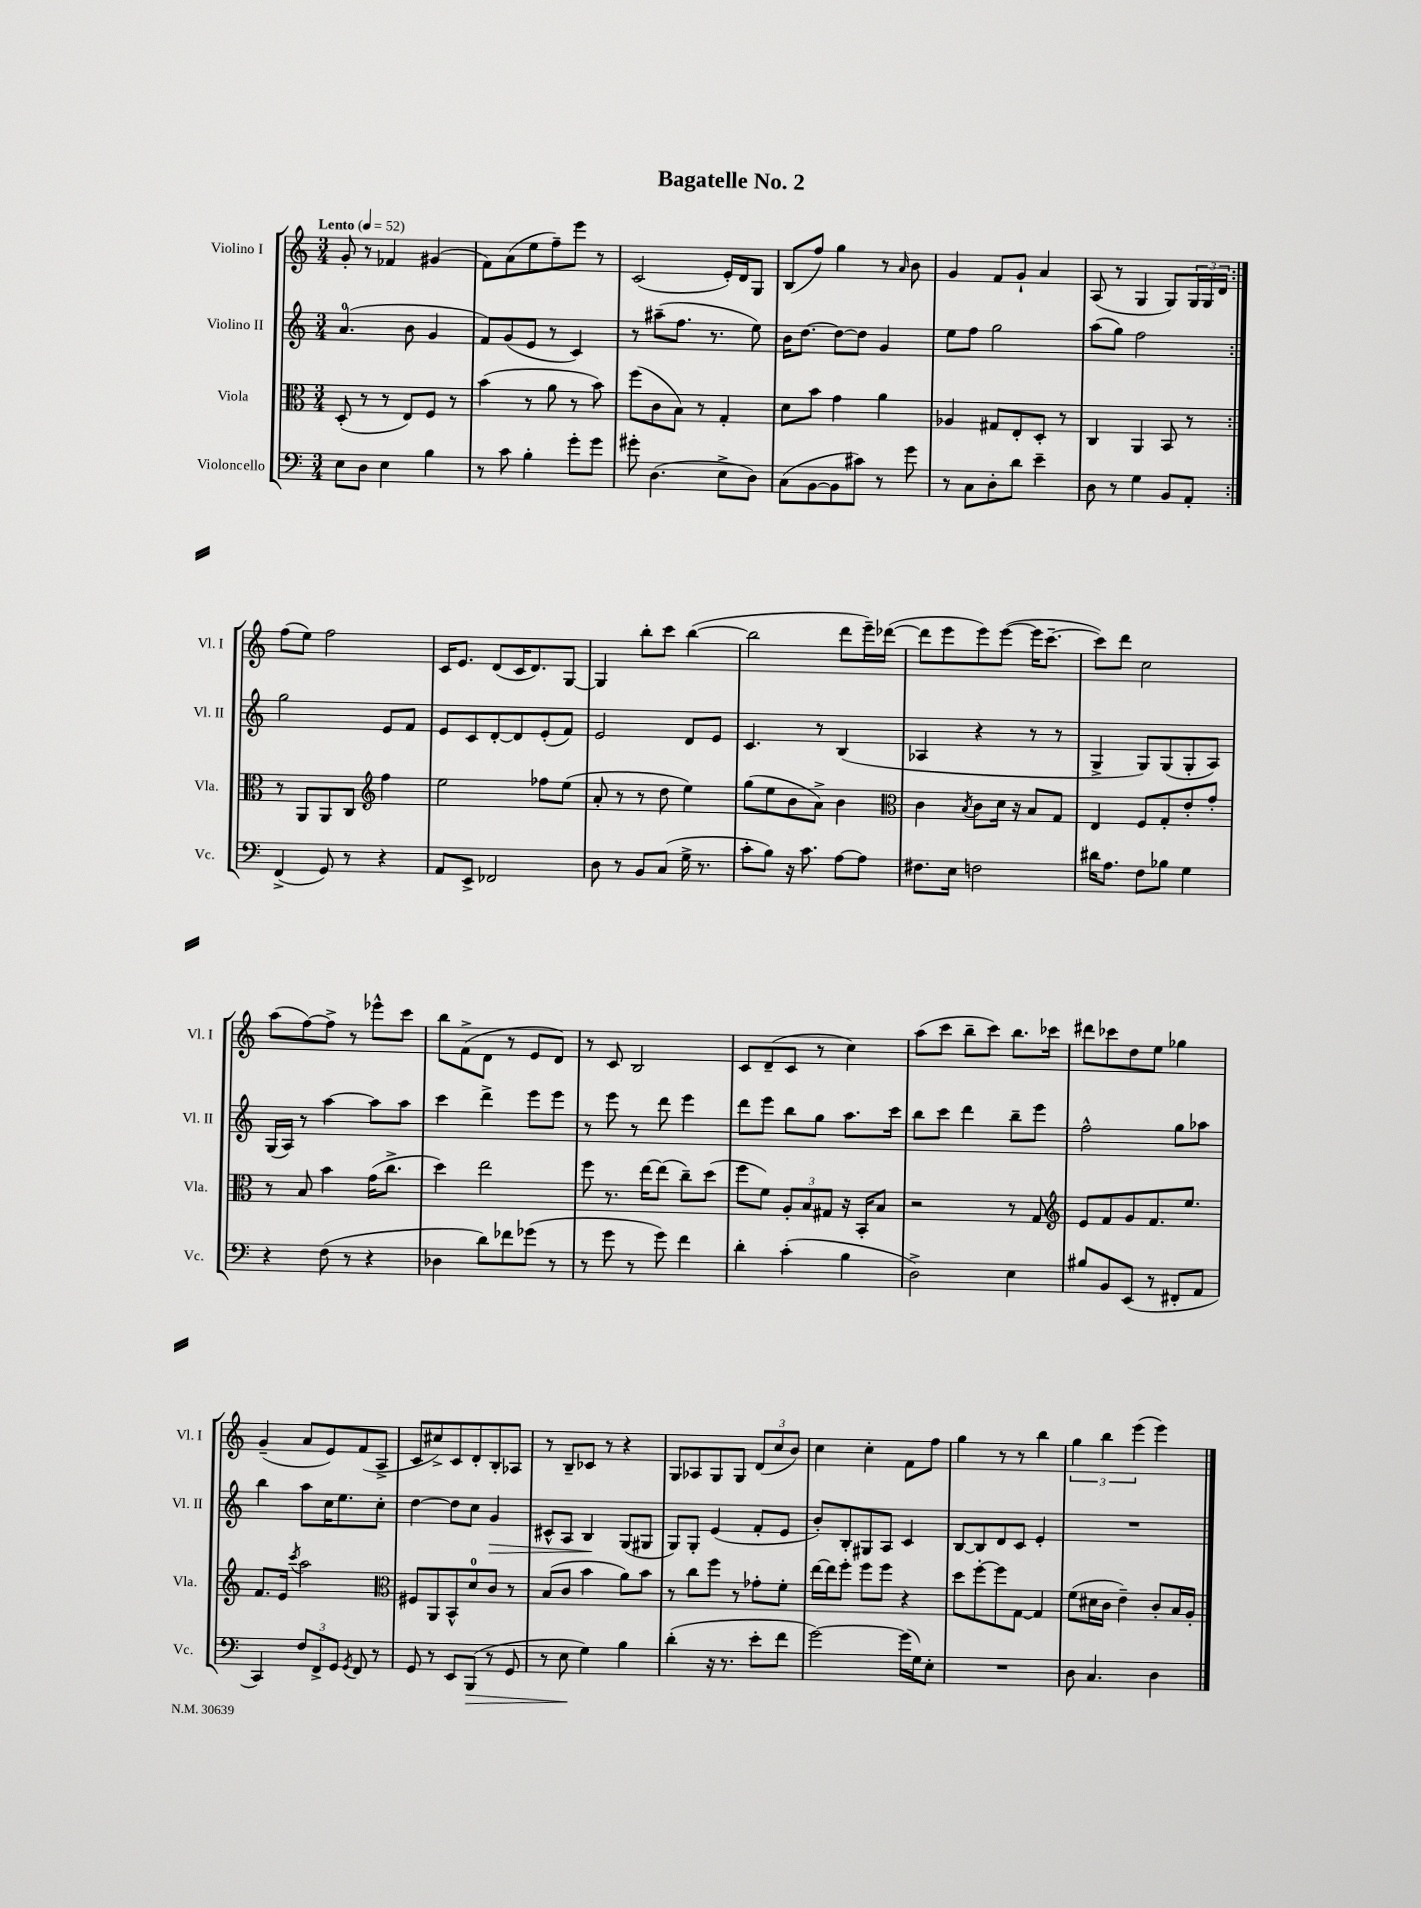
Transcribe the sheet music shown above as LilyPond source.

\header { title = "Bagatelle No. 2" }
<<
\new StaffGroup <<
\new Staff = "s0" \with { instrumentName = "Violino I" shortInstrumentName = "Vl. I" } {
    \clef treble \key c \major \numericTimeSignature \time 3/4 \tempo "Lento" 4 = 52
    \repeat volta 2 { g'8-. r8 fes'4 gis'4( |
    f'8) a'8( e''8 f''8--) e'''8 r8 |
    c'2( e'16-.) d'16 g8 |
    b8( f''8) g''4 r8 \grace { a'16 } b'8 |
    g'4 f'8 g'8-! a'4 |
    a8( r8 g4 g8) \tuplet 3/2 { g16 g16 d'16 } | }
    f''8( e''8) f''2 |
    c'16 e'8. d'8( c'16 d'8.) g8~ |
    g4 b''8-. c'''8 b''4~( |
    b''2 d'''8 e'''16--) des'''16~( |
    des'''8 e'''8 e'''8) e'''8~( e'''16 c'''8.~-- |
    c'''8) d'''8 c''2 |
    a''8( f''8~) f''8-> r8 ees'''8-^ c'''8 |
    b''8 f'8->( d'8 r8 e'8 d'8) |
    r8 c'8 b2 |
    c'8 d'8--( c'8 r8 c''4) |
    a''8( c'''8 b''8-- c'''8) b''8. ces'''16 |
    dis'''8 ces'''8 d''8 e''8 ges''4 |
    g'4--( a'8 e'8) f'8( a8-> |
    c'8 cis''8->) c'8 d'8-. b8-. aes8 |
    r8 b8-- ces'8 r8 r4 |
    g8 aes8 g8 g8 \tuplet 3/2 { d'8( c''8 b'8) } |
    c''4 c''4-. f'8 f''8 |
    g''4 r8 r8 b''4 |
    \tuplet 3/2 { g''4 b''4 e'''4( } e'''4) \bar "|." |
}
\new Staff = "s1" \with { instrumentName = "Violino II" shortInstrumentName = "Vl. II" } {
    \clef treble \key c \major \numericTimeSignature \time 3/4
    \repeat volta 2 { a'4.-0( b'8 g'4 |
    f'8) g'8( e'8 r8 c'4) |
    r8 ais''8--( f''8. r8. e''8) |
    b'16 d''8.~ d''8~ d''8 g'4 |
    e''8 f''8 g''2 |
    a''8( g''8) f''2 | }
    g''2 e'8 f'8 |
    e'8 c'8 d'8~-. d'8 e'8-.( f'8) |
    e'2 d'8 e'8 |
    c'4. r8 b4( |
    aes4 r4 r8 r8 |
    g4-> g8) g8( g8-. a8) |
    g16( a16) r8 a''4~ a''8 a''8 |
    c'''4 d'''4-> e'''8 e'''8 |
    r8 e'''8 r8 d'''8 e'''4 |
    d'''8 e'''8 b''8 g''8 a''8. c'''16 |
    b''8 c'''8 d'''4 b''8-- e'''8 |
    f''2-^ g''8 aes''8 |
    b''4 a''8 c''16 e''8. c''8-. |
    d''4~ d''8 c''8 g'4\> |
    cis'8-^ a8 b4\! g8( gis8 |
    g8) g8-. e'4( f'8-. e'8 |
    b'8-.) b8-. gis8 a8 c'4 |
    b8~ b8 d'8 c'8 e'4-. |
    R2. \bar "|." |
}
\new Staff = "s2" \with { instrumentName = "Viola" shortInstrumentName = "Vla." } {
    \clef alto \key c \major \numericTimeSignature \time 3/4
    \repeat volta 2 { d8-.( r8 r8 e8) f8 r8 |
    b'4( r8 a'8 r8 b'8) |
    f''8( c'8 b8) r8 g4-. |
    d'8 b'8 g'4 a'4 |
    aes4 gis8 e8-. d8-. r8 |
    c4 a,4 b,8 r8 | }
    r8 a,8 a,8 c8 \clef treble f''4 |
    e''2 fes''8 e''8( |
    a'8-. r8 r8 d''8 e''4) |
    g''8( e''8 b'8 a'8->) b'4 |
    \clef alto c'4 \acciaccatura { b8 } c'8 d'16 r16 b8 g8 |
    e4 f8 g8-. e'8-. g'8-. |
    r8 b8 b'4 g'16( c''8.-> |
    d''4) e''2 |
    f''8 r8. e''16~ e''8( c''8--) d''8( |
    f''8 f'8) \tuplet 3/2 { a8-. b8 gis8 } r16 b,16-. b8 |
    r2 r8 g8 |
    \clef treble e'8 f'8 g'8 f'8. e''8. |
    f'8. e'16 \acciaccatura { c'''8 } a''2 |
    \clef alto fis8 a,8 b,8-^ d'8-0 c'8 r8 |
    b8( c'8 b'4 a'8) b'8 |
    r8 c''8 f''8 r8 ges'8-. f'8-. |
    e''16~ e''16 f''8-. f''8 f''8 r4 |
    d''8 f''8~-. f''8 g8~ g4 |
    f'8( dis'16 c'16 e'4--) c'8-. b16 a16-. \bar "|." |
}
\new Staff = "s3" \with { instrumentName = "Violoncello" shortInstrumentName = "Vc." } {
    \clef bass \key c \major \numericTimeSignature \time 3/4
    \repeat volta 2 { e8 d8 e4 b4 |
    r8 c'8 b4-. g'8-. g'8 |
    gis'8-. d4.( e8-> d8) |
    c8( b,8~ b,8 cis'8) r8 g'8 |
    r8 c8 d8-. d'8 e'4-- |
    d8 r8 g4 b,8 a,8-. | }
    f,4->( g,8) r8 r4 |
    a,8 e,8-> fes,2 |
    d8 r8 b,8 c8( g16-> r8. |
    c'8-. b8) r16 c'8. a8~ a8 |
    fis8. e16 f2 |
    dis'16 a8. f8 bes8 g4 |
    r4 f8( r8 r4 |
    des4 d'8) fes'8 ges'8( r8 |
    r8 g'8 r8 g'8) f'4 |
    d'4-. c'4-.( b4 |
    d2->) e4 |
    bis8 b,8 e,8( r8 fis,8-. a,8 |
    c,4) \tuplet 3/2 { f8 f,8-> g,8 } \acciaccatura { g,8 } f,8 r8 |
    g,8 r8 e,8 b,,8\>( r8 g,8 |
    r8 e8\! g4) b4 |
    d'4-.( r16 r8. e'8-. f'8 |
    g'2~) g'16( g16) e8-. |
    R2. |
    d8 c4. d4 \bar "|." |
}
>>
>>
\layout { \context { \Score \remove "Bar_number_engraver" } }
